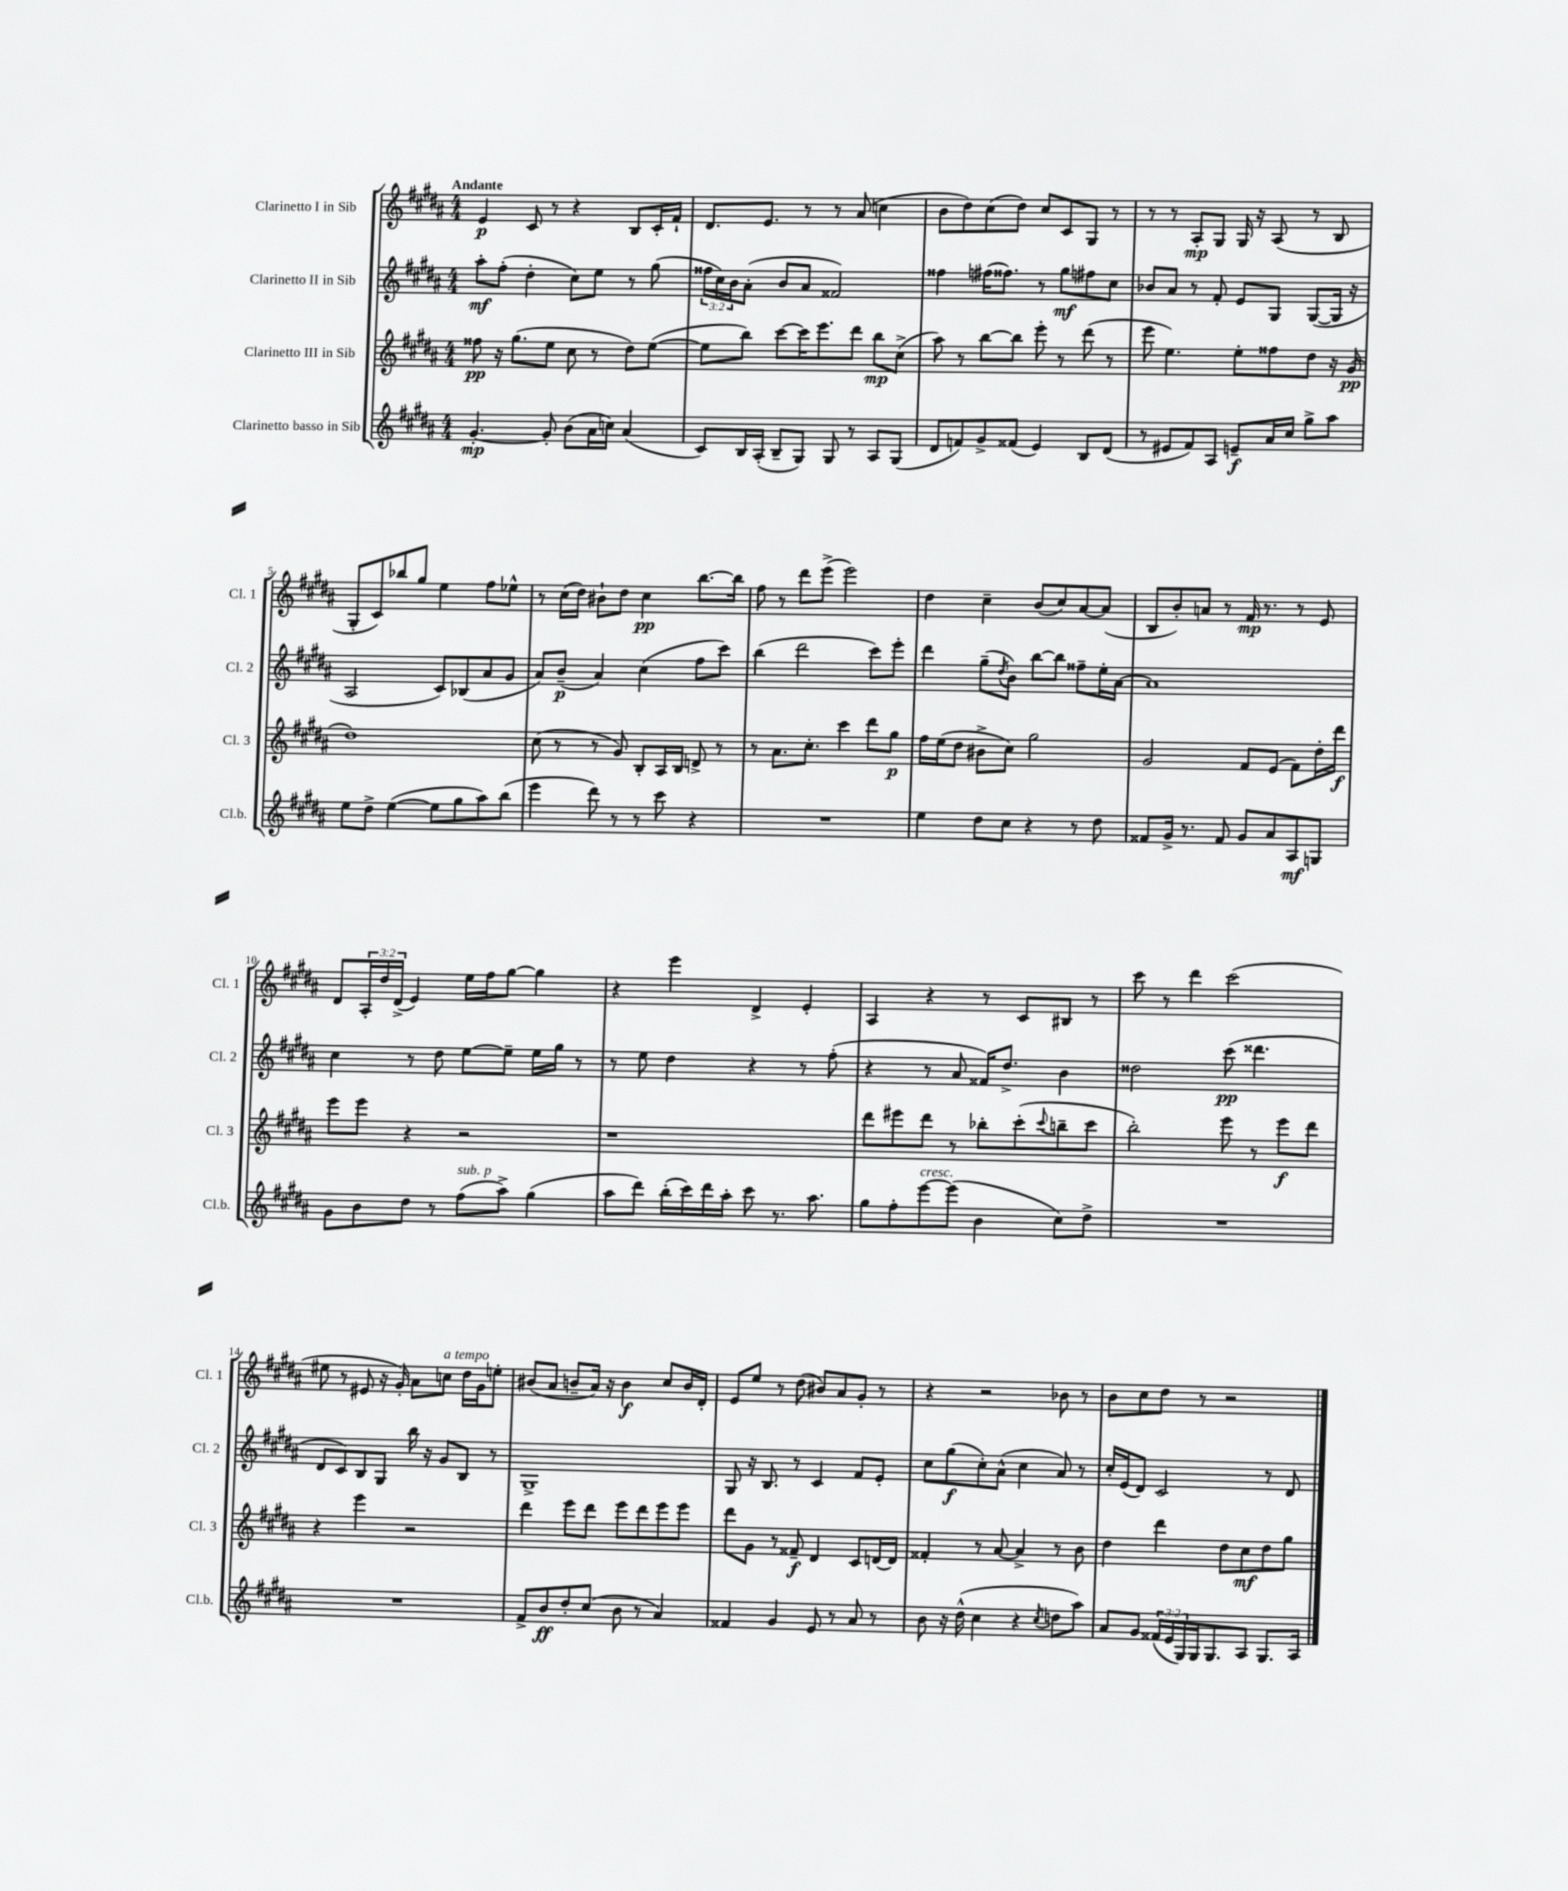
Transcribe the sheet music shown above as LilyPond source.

<<
\new StaffGroup <<
\new Staff = "s0" \with { instrumentName = "Clarinetto I in Sib" shortInstrumentName = "Cl. 1" } {
    \clef treble \key b \major \numericTimeSignature \time 4/4 \override Staff.TupletNumber.text = #tuplet-number::calc-fraction-text \tempo "Andante"
    e'4\p cis'8 r8 r4 b8 cis'16-. fis'16-! |
    dis'8. e'8. r8 r8 ais'8( c''4 |
    b'8 dis''8) cis''8( dis''8) cis''8 cis'8 gis8 r8 |
    r8 r8 ais8-.\mp gis8 gis16 r16 ais8( r8 b8 |
    gis8-. cis'8) bes''8 gis''8 e''4 fis''8 ees''8-^ |
    r8 cis''16( dis''16) bis'8-! dis''8 cis''4\pp b''8.~ b''16 |
    fis''8 r8 dis'''8 e'''8->( e'''2) |
    dis''4 cis''4-- b'8( cis''8) ais'8~ ais'8( |
    b8 b'8-.) a'8 r8 fis'16\mp r8. r8 e'8 |
    dis'8 \tuplet 3/2 { ais16-. dis''16 dis'16->( } e'4) e''16 fis''16 gis''8~ gis''4 |
    r4 e'''4 dis'4-> e'4-. |
    ais4 r4 r8 cis'8 bis8 r8 |
    cis'''8 r8 dis'''4 cis'''2( |
    eis''8 r8 eis'8 r16 gis'16-.) ais'8 c''8^\markup { \italic "a tempo" } dis''16 gis'16 e''8-. |
    bis'8( ais'8 b'8-- ais'16) r16 b'4\f cis''8 b'16 dis'16-. |
    e'8 e''8 r8 dis''8( bis'8) ais'8 gis'8-. r8 |
    r4 r2 bes'8 r8 |
    b'8 cis''8 dis''8 r8 r2 \bar "|." |
}
\new Staff = "s1" \with { instrumentName = "Clarinetto II in Sib" shortInstrumentName = "Cl. 2" } {
    \clef treble \key b \major \numericTimeSignature \time 4/4 \override Staff.TupletNumber.text = #tuplet-number::calc-fraction-text
    ais''8-.\mf fis''8-.( dis''4-. cis''8) e''8 r8 gis''8( |
    \tuplet 3/2 { fisis''16 cis''16) b'16 } ais'8-.( b'8 ais'8 fisis'2) |
    fisis''4 fis''16( fisis''8.) r8 gis''8\mf fis''8 cis''8 |
    bes'8 ais'8 r8 fis'8-. e'8 gis8 gis8~( gis16 r16 |
    ais2 cis'8) bes8( ais'8 gis'8 |
    ais'8) b'8--\p( ais'4) cis''4( fis''8 cis'''8) |
    b''4( dis'''2 cis'''8) e'''8-. |
    dis'''4 gis''8--( \acciaccatura { dis''8 } b'8) b''8~ b''8 fisis''8-- e''16-. ais'16~ |
    ais'1 |
    cis''4 r8 dis''8 e''8~ e''8-- e''16 gis''16 r8 |
    r8 e''8 dis''4 r4 r8 fis''8-.( |
    r4 r8 ais'8 fisis'16) dis''8.-> b'4 |
    disis''2 cis'''8\pp( disis'''4. |
    dis'8 cis'8) b8 gis8 b''16 r16 gis'8 b8 r8 |
    gis1-> |
    gis8 r16 b8. r8 cis'4 fis'8 e'8-. |
    cis''8 gis''8\f( cis''8-.) ais'8-^( cis''4 ais'8) r8 |
    cis''16-. e'16( dis'8) cis'2 r8 dis'8 \bar "|." |
}
\new Staff = "s2" \with { instrumentName = "Clarinetto III in Sib" shortInstrumentName = "Cl. 3" } {
    \clef treble \key b \major \numericTimeSignature \time 4/4
    fisis''8\pp r16 gis''8.( e''8 cis''8 r8 dis''8) e''8~( |
    e''8 b''8) cis'''8~ cis'''16 e'''8. dis'''8 b''8\mp cis''8->( |
    ais''8) r8 b''8~ b''8 e'''8-. r8 dis'''8( r8 |
    e'''8 e''4.) e''8-. fisis''8 dis''8 r16 gis'16\pp( |
    dis''1) |
    cis''8( r8 r8 gis'8) b8-. ais16 b16 d'8-> r8 |
    r8 ais'8. cis''8.-. cis'''4 dis'''8 gis''8\p |
    fis''16 e''16( dis''8 bis'8-> cis''8) gis''2 |
    gis'2 fis'8 e'8( fis'8) dis''16-. dis'''16\f |
    e'''8 e'''8 r4 r2 |
    r1 |
    dis'''8 eis'''8 dis'''8 r8 bes''8-. cis'''8-.( \appoggiatura { cis'''8 } b''8-- cis'''8 |
    b''2-.) e'''8 r8 e'''8\f dis'''8 |
    r4 e'''4 r2 |
    dis'''4 e'''8 dis'''8 e'''8 dis'''8 e'''8 e'''8 |
    dis'''8 gis'8 r8 fisis'8--\f dis'4 cis'8 d'16~ d'16 |
    fisis'4-. r8 ais'8~ ais'4-> r8 b'8 |
    dis''4 dis'''4 dis''8 cis''8\mf dis''8 gis''8 \bar "|." |
}
\new Staff = "s3" \with { instrumentName = "Clarinetto basso in Sib" shortInstrumentName = "Cl.b." } {
    \clef treble \key b \major \numericTimeSignature \time 4/4 \override Staff.TupletNumber.text = #tuplet-number::calc-fraction-text
    gis'4.~-.\mp gis'8-. b'8( ais'16 c''16) ais'4( |
    cis'8) b16 ais16-.( b8-- gis8) gis8 r8 ais8 gis8( |
    dis'8 f'8) gis'8-> fisis'8( e'4) b8 dis'8( |
    r8 eis'8 fis'8) ais8 e'8--\f ais'16 cis''16 gis''8-> ais''8 |
    e''8 dis''8-> e''4~( e''8 gis''8 ais''8) b''8( |
    e'''4 dis'''8) r8 r8 cis'''8 r4 |
    R1 |
    e''4 dis''8 cis''8 r4 r8 dis''8 |
    fisis'8 gis'16-> r8. fisis'8 gis'8 ais'8 ais8\mf g8 |
    gis'8 b'8 dis''8 r8 fis''8^\markup { \italic "sub. p" }( ais''8->) gis''4( |
    ais''8 dis'''8) b''16-.( cis'''16) dis'''16 ais''16-. cis'''8 r8. ais''8. |
    gis''8 fis''8-. e'''8~^\markup { \italic "cresc." } e'''8( b'4 cis''8) dis''8-> |
    R1 |
    R1 |
    fis'8-> b'8\ff dis''8-. cis''8( b'8 r8 ais'4) |
    fisis'4 gis'4 e'8 r8 ais'8 r8 |
    b'8 r16 dis''16-^( cis''4 r4 \acciaccatura { cis''8 } d''8 ais''8) |
    ais'8 gis'8 \tuplet 3/2 { fisis'16( e'16 gis16) } gis16 gis8. ais8 gis8. ais16 \bar "|." |
}
>>
>>
